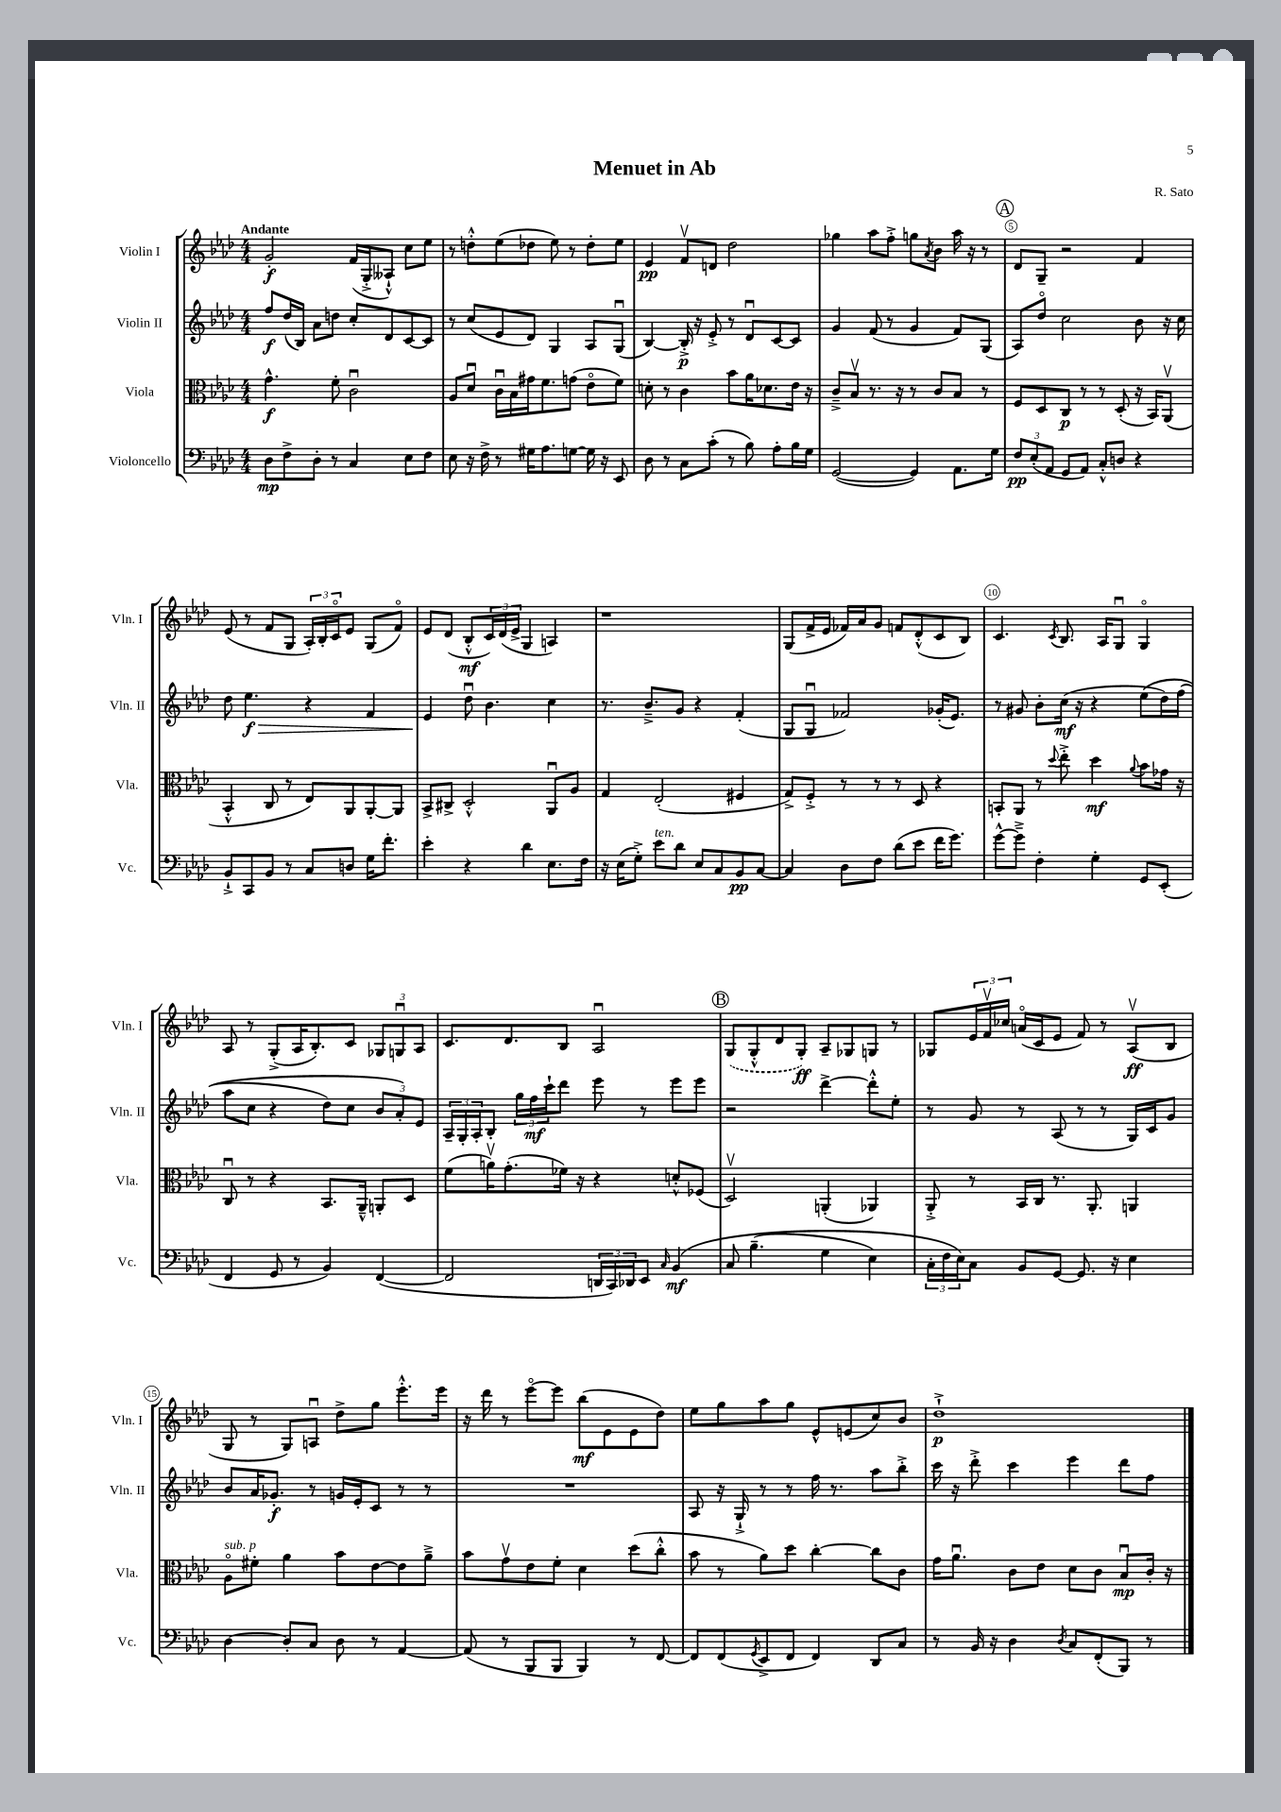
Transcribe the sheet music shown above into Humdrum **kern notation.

**kern	**kern	**kern	**kern
*staff4	*staff3	*staff2	*staff1
*clefF4	*clefC3	*clefG2	*clefG2
*k[b-e-a-d-]	*k[b-e-a-d-]	*k[b-e-a-d-]	*k[b-e-a-d-]
*M4/4	*M4/4	*M4/4	*M4/4
8D-\L	4.g^^\	8ff/L	2g'/
8F^\	.	(16dd-/L	.
.	.	16B-/JJ)	.
8D-'\J	.	8a-\L	.
8r	8f'\	8dd\J	.
4C/	2cu\	8cc'/L	(16f/LL
.	.	.	16G'^/J
.	.	8d-/	8A--`^^/J)
8E-\L	.	[8c/	8cc\L
8F\J	.	8c/]J	8ee-\J
=	=	=	=
8E-\	8A-/L	8r	8r
16r	8d-u/J	(8cc/L	8dd'^^\L
16F^\	.	.	.
8r	16cu\LL	8e-/	(8ee-\
.	16B-\	.	.
16G#\LK	16g#\J	8d-/J)	8dd-\J
8.A-\	8.f\	.	.
.	.	4G/	8ee-\)
[8G\J	(8g\J	.	8r
16G\]	8e-o\L	8A-/L	8dd-'\L
16r	.	.	.
8EE-/	8f\J)	(8Gu/J	8ee-\J
=	=	=	=
8D-\	8d'\	[4B-/)	4e-/
8r	8r	.	.
8C\L	4c\	16B-'^/]	8fv/L
.	.	16r	.
(8c'\J	.	8e-'^/	8d/J
8r	8b-\L	8r	2dd-\
8B-\)	16a-\K	8d-u/L	.
.	8.d-\	.	.
8A-'\L	.	[8c/	.
16B-\L	16e-\Jk	8c/]J	.
16G\JJ	16r	.	.
=	=	=	=
([2GG/	8c~^/L	4g/	4gg-\
.	8B-v/J	.	.
.	8.r	(8f/	8aa-\L
.	.	8r	8ff'^\J
.	16r	.	.
4GG/])	8r	4g/	8gg\L
.	.	.	8qa-/
.	8c/L	.	8b-\J
8.AA-\L	8B-/J	8f/L)	16aa-\
.	.	.	16r
.	8r	(8G/J	8r
16G\Jk	.	.	.
=	=	=	=
12F/L	8F/L	8A-/L)	8d-/L
(12E-'/	.	.	.
.	8D-/	8dd-o/J	8G~/J
12AA-/J	.	.	.
8GG/L	8C/J	2cc\	2r
8AA-/J)	8r	.	.
8C'^^/L	8r	.	.
8D/J	(8D-'/	.	.
4r	16r	8b-\	4f/
.	16BB-/LK)	.	.
.	(8AA-v/J	16r	.
.	.	16cc\	.
=	=	=	=
8BB-`^/L	4BB-'^^/	8dd-\	(8e-/
8CC/	.	4.ee-\	8r
8BB-/J	8C/	.	8f/L
8r	8r	.	8G/J
8C/L	8E-/L)	4r	24A-'/LL)
.	.	.	24B-'/
.	.	.	24co/J
8D/J	8AA-/	.	8e-/J
16G\LK	[8AA-'/	4f/	(8G/L
8.f'\J	.	.	.
.	8AA-/]J	.	8fo/J)
=	=	=	=
4e-'\	8BB-^/L	4e-/	8e-/L
.	8C#^/J	.	(8d-/J
4r	2D-'^^/	8dd-u\	8B-'^^/L
.	.	4.b-\	24c/L)
.	.	.	(24d-/
.	.	.	24e-^/JJ
4d-\	.	.	4G/
8.E-\L	8AA-u/L	4cc\	4A/)
.	8A-/J	.	.
16F\Jk	.	.	.
=	=	=	=
16r	4G/	8.r	1r
(16E-\LK	.	.	.
8G'^\J)	.	.	.
.	.	8.b-~^/L	.
8e-\L	(2E-'/	.	.
8d-\J	.	8g/J	.
8E-/L	.	4r	.
8C/	.	.	.
8BB-/	4F#/	(4f'/	.
[8C/J	.	.	.
=	=	=	=
4C/]	8G^/L)	8G/L	(8G/L
.	8F'^/J	8Gu/J	16f^/L
.	.	.	16e-/JJ
8D-\L	8r	2f-/)	16f-/LL)
.	.	.	16a-/J
8F\J	8r	.	8g/J
(8d-\L	8r	.	8f/L
8e-\J	8D-/	.	(8d-'^^/
16f\LK	4r	(16g-'/LK	8c/
8.g\J)	.	8.e-/J)	.
.	.	.	8B-/J)
=	=	=	=
[8g^^\L	8BB'/L	8r	4.c/
8g~^\]J	8AA-/J	8g#/	.
4F'\	8r	8b-'\L	.
.	8qqdd-/	.	8qc/
.	8ee-'^\	(16cc\Jk	8.B-/
.	.	16r	.
4G'\	4dd-\	4r	.
.	.	.	16A-/LK
.	.	.	8Gu/J
.	8qqa-/	.	.
8GG/L	8b-\L	&(8ee-\L	4Go/
(8EE-'/J	16g-\Jk	16dd-\L)	.
.	16r	(16ff\JJ	.
=	=	=	=
4FF/	8Cu/	8aa-\L	8A-/
.	8r	8cc\J	8r
8GG/	4r	4r	(8G'^/L
8r	.	.	16A-/K
.	.	.	8.B-'/)
4BB-/)	8.BB-/L	8dd-\L)	.
.	.	8cc\J	8c/J
.	16AA-~^^/Jk	.	.
([4FF/	8AA'/L	12b-/L	12G-/L
.	.	12a-'/&)	12Gu/
.	8D-/J	.	.
.	.	12e-/J	12A-/J
=	=	=	=
2FF/]	(8f\L	24A-~/LL	8.c/L
.	.	24G'/	.
.	.	24A-'/J	.
.	16av\K)	8B-'/J	.
.	(8.g'\	.	8.d-/
.	.	24gg\LL	.
.	.	24ff\	.
.	.	24ccc`\J	.
.	16f-\Jk)	8ddd-\J	8B-/J
.	16r	.	.
24DD/LL	4r	8eee-\	2A-u/
24CC/)	.	.	.
24DD-/J	.	.	.
8EE-/J	.	8r	.
16qqC/	.	.	.
&(4BB-/	8d'^^/L	8eee-\L	.
.	(8F-/J	8eee-\J	.
=	=	=	=
8C/	2D-v/)	2r	(8G/L
(4.B-~\	.	.	8G'^^/
.	.	.	8d-/
.	.	.	8G'/J)
4G\	(4AA'/	[4ddd-^\	8A-~/L
.	.	.	8G-/
4E-\)	4AA-/)	8ddd-'^^\]L	8G/J
.	.	8ee-'\J	8r
=	=	=	=
24C'\LL	8AA-'^/	8r	8G-/L
24F\	.	.	.
24E-\J&)	.	.	.
8C\J	8r	8g/	24e-/L
.	.	.	24fv/
.	.	.	24cc-/JJ
8BB-/L	16BB-/LL	8r	(16ao/LL
.	16C/JJ	.	16c/J
[8GG/J	8.r	(8A-/	8e-/J
8.GG/]	.	8r	8f/)
.	8.AA-'/	.	.
.	.	8r	8r
16r	.	.	.
4E-\	4AA/	16G/LL)	(8A-v/L
.	.	16c/J	.
.	.	8g/J	8B-/J
=	=	=	=
[4D-\	8A-o\L	8b-/L	8G/
.	8f#'\J	16a-/K	8r
.	.	8.g-'/J	.
8D-'/]L	4a-\	.	8G/L)
8C/J	.	8r	8Au/J
8D-\	8b-\L	16g/LL	8dd-^\L
.	.	16e-'/J	.
8r	[8e-\	8c/J	8gg\J
[4AA-/	8e-\]	8r	8.eee-'^^\L
.	8a-~^\J	8r	.
.	.	.	16eee-\Jk
=	=	=	=
(8AA-/]	8b-\L	1r	16r
.	.	.	16ddd-\
8r	8gv\	.	8r
8BBB-/L	8e-\	.	[8eee-o\L
8BBB-/J	8f'\J	.	8eee-\]J
4BBB-/)	4d-\	.	(8bb-\L
.	.	.	8e-\
8r	(8dd-\L	.	8e-\
[8FF/	8cc'^^\J	.	8dd-\J)
=	=	=	=
8FF/]L	8b-\	8A-/	8ee-\L
(8FF/	8r	16r	8gg\
.	.	16G`^/	.
8qGG/	.	.	.
8EE-^/	8a-\L)	8r	8aa-\
8FF/J	8dd-\J	8r	8gg\J
4FF/)	[4cc'\	16ff\	8e-^^/L
.	.	8.r	.
.	.	.	(8e/
8DD-/L	8cc\]L	8aa-\L	8cc/)
8C/J	8c\J	8bb-'^\J	8b-/J
=	=	=	=
8r	16g\LK	16ccc\	1dd-`^
.	8.a-u\J	16r	.
16BB-/	.	8ddd-'^\	.
16r	.	.	.
4D-\	8c\L	4ccc\	.
.	8e-\J	.	.
8qD-/	.	.	.
8C/L	8d-\L	4eee-\	.
(8FF'/	8c\J	.	.
8BBB-/J)	8B-u/L	8ddd-\L	.
8r	16c'/Jk	8ff\J	.
.	16r	.	.
==	==	==	==
*-	*-	*-	*-
